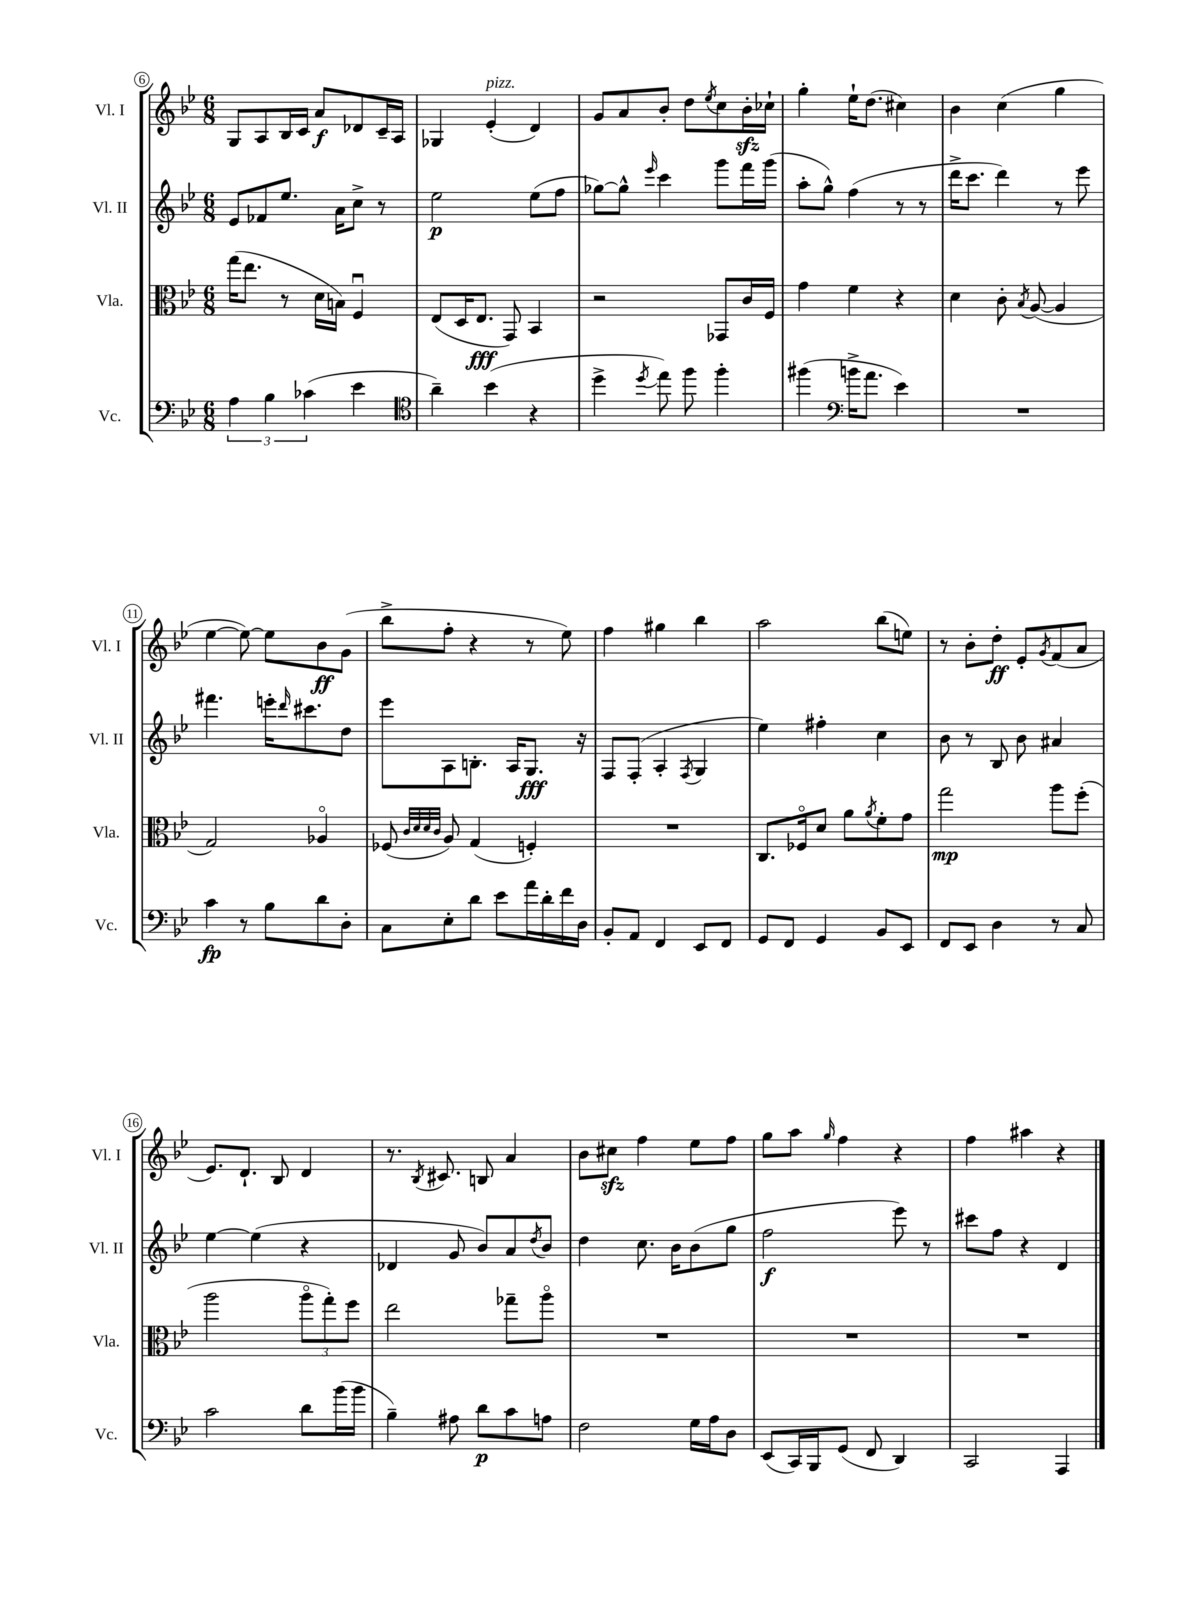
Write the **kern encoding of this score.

**kern	**kern	**kern	**kern
*staff4	*staff3	*staff2	*staff1
*clefF4	*clefC3	*clefG2	*clefG2
*k[b-e-]	*k[b-e-]	*k[b-e-]	*k[b-e-]
*M6/8	*M6/8	*M6/8	*M6/8
6A\	(16gg\LK	8e-/L	8G/L
.	8.ee-\J	.	.
.	.	8f-/	8A/
6B-\	.	.	.
.	8r	8.ee-/J	16B-/L
.	.	.	16c/JJ
(6c-\	.	.	.
.	16d\LL	.	8a/L
.	16B\JJ)	16a\LK	.
4e-\	4Fu/	8cc^\J	8d-/
.	.	8r	16c~/L
.	.	.	16A/JJ
=	=	=	=
*clefC4	*	*	*
4a~\)	(8E-/L	2ee-\	4G-/
.	16D/K	.	.
.	8.E-/J	.	.
(4b-\	.	.	(4e-'/
.	8GG/)	.	.
4r	4BB-/	(8ee-\L	4d/)
.	.	8ff\J	.
=	=	=	=
4dd^\	2r	[8gg-\L)	8g/L
.	.	8gg-^^\]J	8a/
8qdd/	.	16qqeee-/	.
8ee-\)	.	4ccc\	8b-'/J
8ff\	.	.	8dd\L
.	.	.	8qee-/
4ff'\	8GG-/L	8ggg\L	8cc\
.	16c/L	16fff\L	16b-'\L
.	16F/JJ	(16ggg\JJ	16cc-`\JJ
=	=	=	=
(4ff#\	4g\	8aa'\L	4gg'\
.	.	8gg^^\J)	.
*clefF4	*	*	*
16b^\LK	4f\	(4ff\	16ee-`\LK
8.a\J	.	.	(8.dd\J
4e-\)	4r	8r	4cc#\)
.	.	8r	.
=	=	=	=
2.r	4d\	16ddd^\LK	4b-\
.	.	8.ccc\J	.
.	8c'\	4ddd\)	(4cc\
.	8qB-/	.	.
.	([8A/	.	.
.	4A/]	8r	4gg\
.	.	8eee-\	.
=	=	=	=
4c\	2G/)	4.fff#\	[4ee-\
8r	.	.	8ee-\_)
8B-\L	.	16eee'\LK	8ee-\]L
.	.	16qqddd/	.
.	.	8.ccc#\	.
8d\	4A-o/	.	8b-\
8D'\J	.	8dd\J	(8g\J
=	=	=	=
8C\L	(8F-/	8eee-\L	8bb-^\L
.	32qqc/LLL	.	.
.	32qqd/	.	.
.	32qqd/	.	.
.	32qqc/JJJ	.	.
8E-'\	8A/)	8A\	8ff'\J
8d\J	(4G/	8.B'\J	4r
8e-\L	.	.	.
.	.	16A/LK	.
16a\L	4F'/)	8.G/J	8r
16d'\	.	.	.
16f\	.	.	8ee-\)
16D\JJ	.	16r	.
=	=	=	=
8BB-'/L	2.r	8F/L	4ff\
8AA/J	.	(8F'/J	.
4FF/	.	4A'/	4gg#\
.	.	8qF/	.
8EE-/L	.	4G/	4bb-\
8FF/J	.	.	.
=	=	=	=
8GG/L	8.C/L	4ee-\)	2aa\
8FF/J	.	.	.
.	16F-o/k	.	.
4GG/	8d/J	4ff#'\	.
.	8a\L	.	.
.	8qa/	.	.
8BB-/L	8f'\	4cc\	(8bb-\L
8EE-/J	8g\J	.	8ee\J)
=	=	=	=
8FF/L	2gg\	8b-\	8r
8EE-/J	.	8r	8b-'\L
4D\	.	8B-/	8dd'\J
.	.	8b-\	8e-'/L
.	.	.	8qg/
8r	8aa\L	4a#/	(8f/
8C/	(8ff'\J	.	8a/J
=	=	=	=
2c\	2aa\	[4ee-\	8.e-/L)
.	.	.	8.d`/J
.	.	(4ee-\]	.
.	.	.	8B-/
8d\L	12aao\L	4r	4d/
.	12gg'\)	.	.
(16b-\L	.	.	.
.	12ff\J	.	.
16b-\JJ	.	.	.
=	=	=	=
4B-~\)	2ee-\	4d-/	8.r
.	.	.	8qB-/
.	.	.	8.c#/
8A#\	.	8g/	.
8d\L	.	8b-/L)	8B/
8c\	8gg-~\L	8a/	4a/
.	.	8qdd/	.
8A\J	8aao\J	8b-/J	.
=	=	=	=
2F\	2.r	4dd\	8b-\L
.	.	.	8cc#\J
.	.	8.cc\	4ff\
.	.	16b-\LK	.
16G\LL	.	(8b-\	8ee-\L
16A\J	.	.	.
8D\J	.	8gg\J	8ff\J
=	=	=	=
(8EE-/L	2.r	2ff\	8gg\L
16CC/L)	.	.	8aa\J
16BBB-/J	.	.	.
.	.	.	16qqgg/
(8GG/J	.	.	4ff\
8FF/	.	.	.
4DD/)	.	8eee-\)	4r
.	.	8r	.
=	=	=	=
2CC/	2.r	8ccc#\L	4ff\
.	.	8ff\J	.
.	.	4r	4aa#\
4AAA/	.	4d/	4r
==	==	==	==
*-	*-	*-	*-
